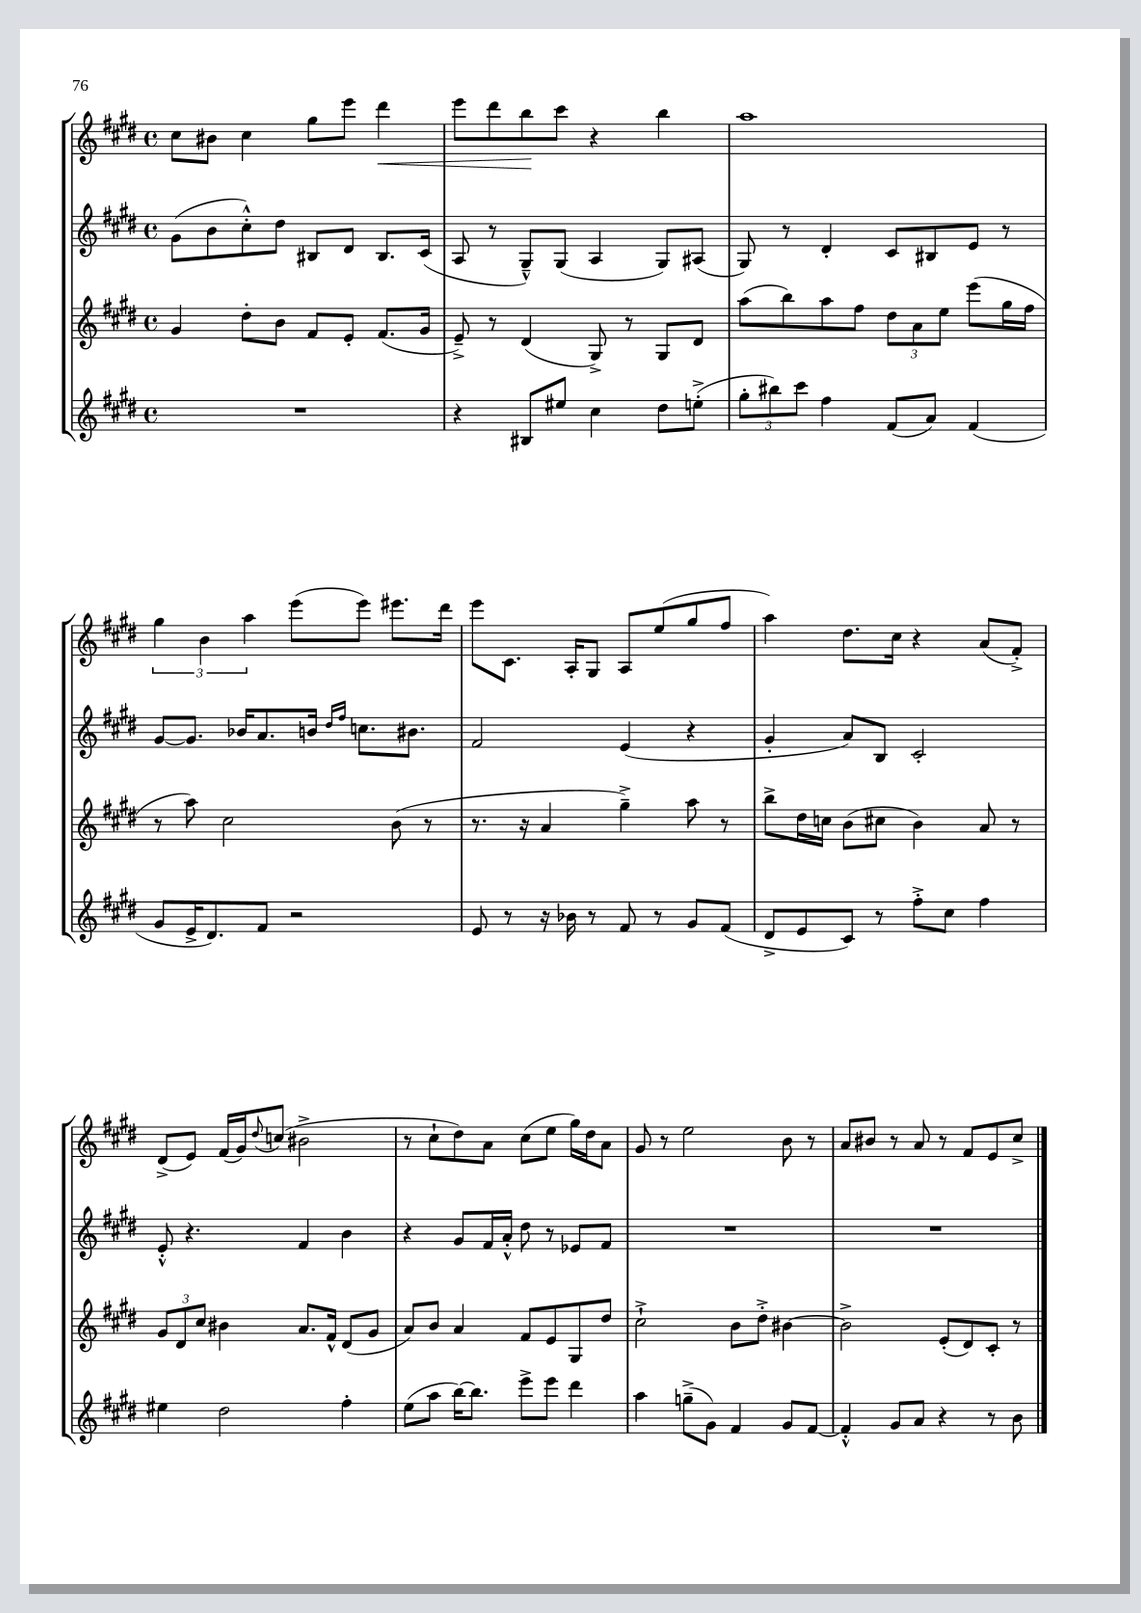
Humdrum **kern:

**kern	**kern	**kern	**kern
*staff4	*staff3	*staff2	*staff1
*clefG2	*clefG2	*clefG2	*clefG2
*k[f#c#g#d#]	*k[f#c#g#d#]	*k[f#c#g#d#]	*k[f#c#g#d#]
*M4/4	*M4/4	*M4/4	*M4/4
*met(c)	*met(c)	*met(c)	*met(c)
1r	4g#	(8g#	8cc#
.	.	8b	8b#
.	8dd#'	8cc#'^^)	4cc#
.	8b	8dd#	.
.	8f#	8B#	8gg#
.	8e'	8d#	8eee
.	(8.f#	8.B#	4ddd#
.	16g#	(16c#	.
=	=	=	=
4r	8e~^)	8A	8eee
.	8r	8r	8ddd#
8B#	(4d#	8G#~^^)	8bb
8ee#	.	(8G#	8ccc#
4cc#	8G#^)	4A	4r
.	8r	.	.
8dd#	8G#	8G#)	4bb
(8ee'^	8d#	(8A#	.
=	=	=	=
12gg#'	(8aa	8G#)	1aa
12bb#)	.	.	.
.	8bb)	8r	.
12ccc#	.	.	.
4ff#	8aa	4d#'	.
.	8ff#	.	.
(8f#	12dd#	8c#	.
.	12a	.	.
8a)	.	8B#	.
.	12ee	.	.
(4f#	(8eee	8e	.
.	16gg#	8r	.
.	16ff#	.	.
=	=	=	=
8g#	8r	[8g#	6gg#
16e^	8aa)	8.g#]	.
.	.	.	6b
8.d#)	.	.	.
.	2cc#	.	.
.	.	16b-	.
.	.	.	6aa
8f#	.	8.a	.
2r	.	.	(8eee
.	.	16b	.
.	.	16qqdd#	.
.	.	16qqff#	.
.	.	8.cc	8eee)
.	(8b	.	8.eee#
.	.	8.b#	.
.	8r	.	.
.	.	.	16ddd#
=	=	=	=
8e	8.r	2f#	8eee
8r	.	.	8.c#
.	16r	.	.
16r	4a	.	.
16b-	.	.	16A'
8r	.	.	8G#
8f#	4gg#~^)	(4e	8A
8r	.	.	(8ee
8g#	8aa	4r	8gg#
(8f#	8r	.	8ff#
=	=	=	=
8d#^	8bb^	4g#'	4aa)
8e	16dd#	.	.
.	16cc	.	.
8c#)	(8b	8a)	8.dd#
8r	8cc#	8B	.
.	.	.	16cc#
8ff#'^	4b)	2c#'	4r
8cc#	.	.	.
4ff#	8a	.	(8a
.	8r	.	8f#'^)
=	=	=	=
4ee#	12g#	8e'^^	(8d#^
.	12d#	.	.
.	.	4.r	8e)
.	12cc#	.	.
2dd#	4b#	.	(16f#
.	.	.	16g#)
.	.	.	8qqdd#
.	.	.	(8cc
.	8.a	4f#	2b#^
.	16f#^^	.	.
4ff#'	(8d#	4b	.
.	8g#	.	.
=	=	=	=
(8ee	8a)	4r	8r
8aa	8b	.	8cc#`
[16bb)	4a	8g#	8dd#)
8.bb]	.	.	.
.	.	16f#	8a
.	.	16a'^^	.
8eee^	8f#	8dd#	(8cc#
8eee	8e	8r	8ee
4ddd#	8G#	8e-	16gg#)
.	.	.	16dd#
.	8dd#	8f#	8a
=	=	=	=
4aa	2cc#`^	1r	8g#
.	.	.	8r
(8gg~^	.	.	2ee
8g#)	.	.	.
4f#	8b	.	.
.	8dd#'^	.	.
8g#	[4b#	.	8b
[8f#	.	.	8r
=	=	=	=
4f#'^^]	2b#^]	1r	8a
.	.	.	8b#
8g#	.	.	8r
8a	.	.	8a
4r	(8e'	.	8r
.	8d#)	.	8f#
8r	8c#'	.	8e
8b	8r	.	8cc#^
==	==	==	==
*-	*-	*-	*-
